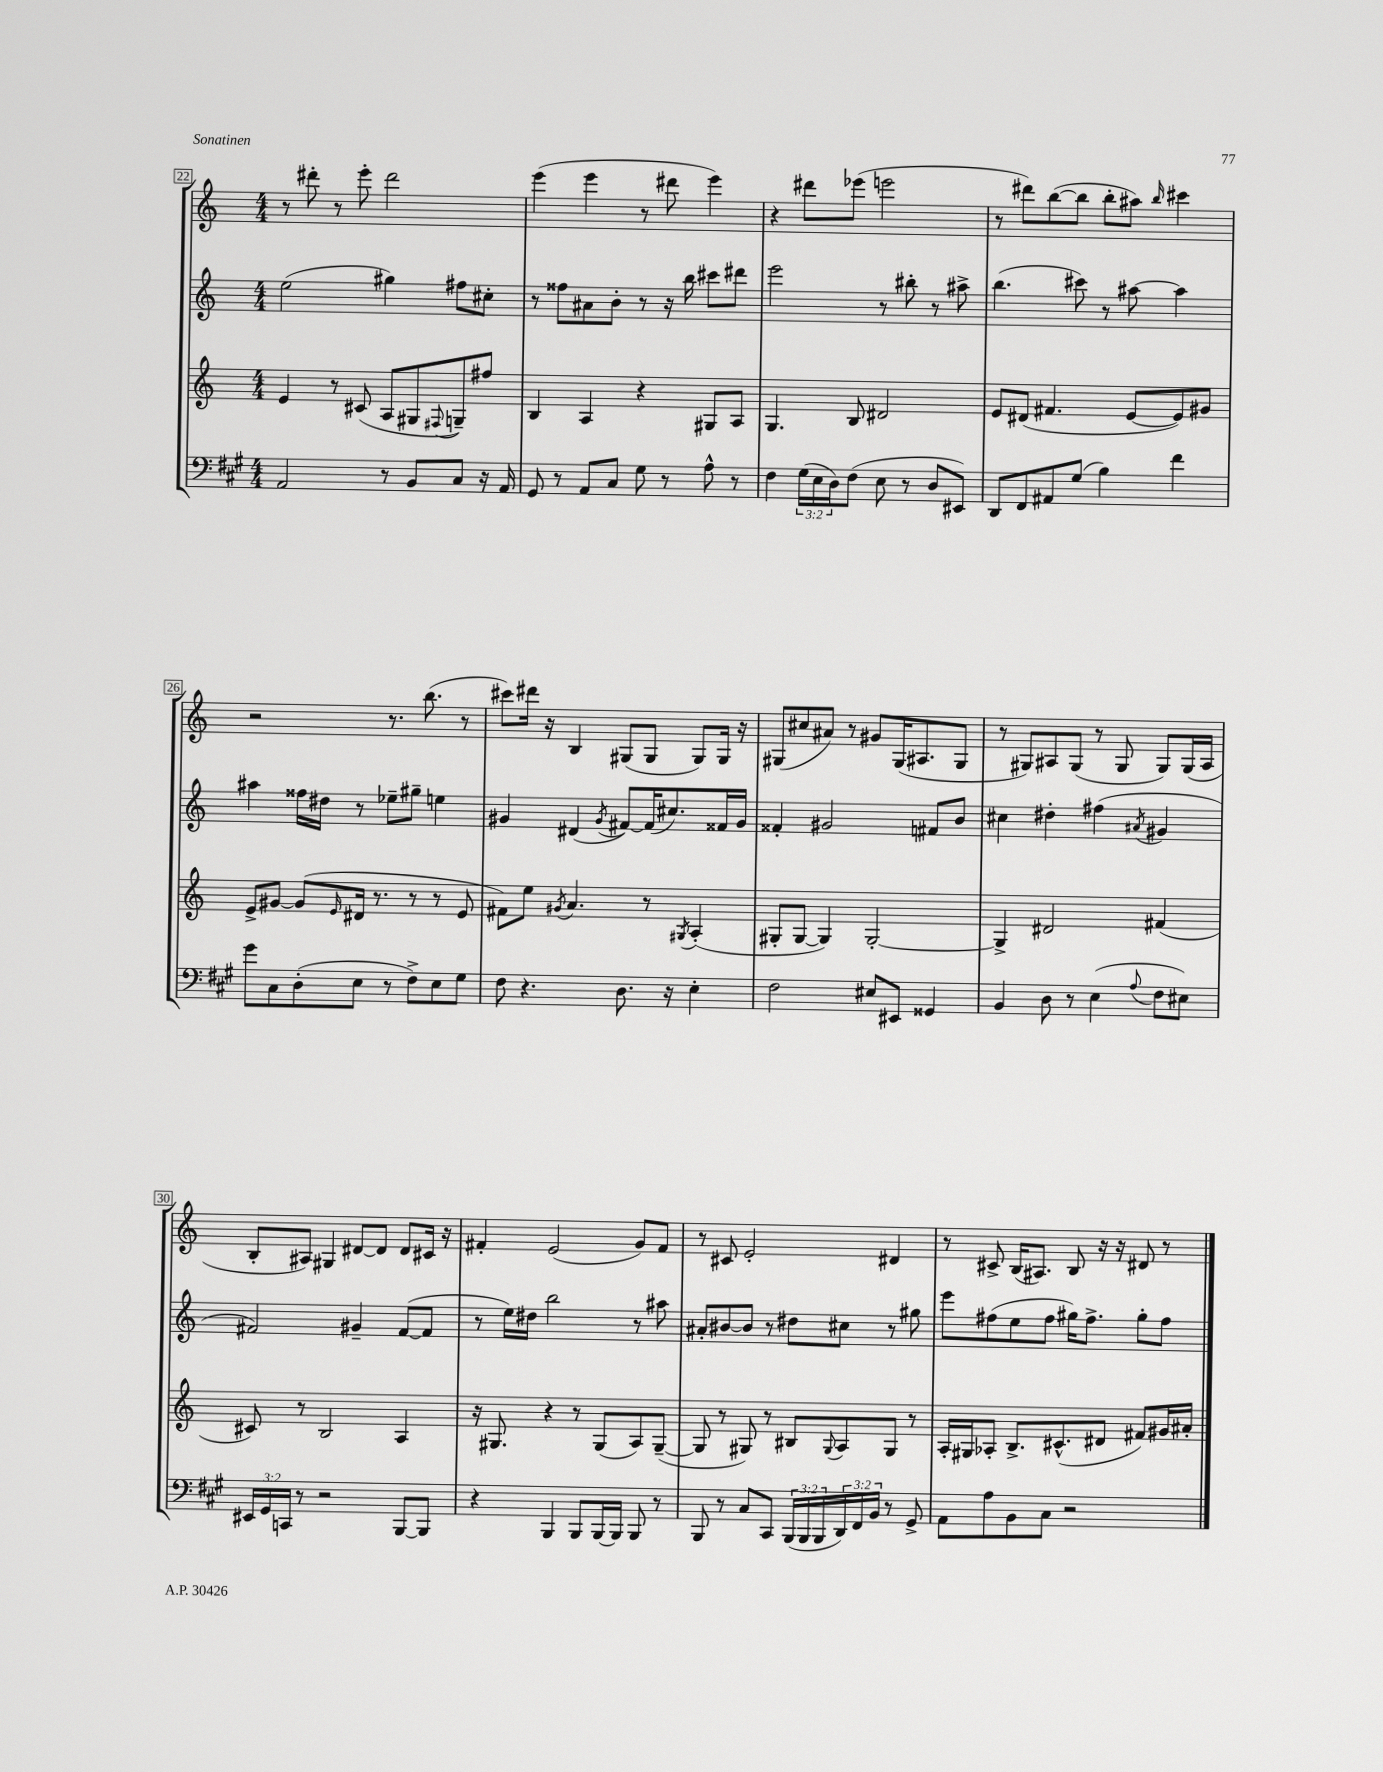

**kern	**kern	**kern	**kern
*part4	*part3	*part2	*part1
*staff4	*staff3	*staff2	*staff1
*clefF4	*clefG2	*clefG2	*clefG2
*k[f#c#g#]	*k[]	*k[]	*k[]
*M4/4	*M4/4	*M4/4	*M4/4
=22	=22	=22	=22
2AA/	4e/	(2ee\	8r
.	.	.	8ddd#X'\
.	8r	.	8r
.	(8c#X/	.	8eee'\
8r	8A/L	4gg#X\)	2ddd#\
8BB/L	8G#X/	.	.
.	8qqF#X/	.	.
8C#/J	8Gn~/)	8ff#X\L	.
16r	8ff#X/J	8cc#X'\J	.
16AA/	.	.	.
=23	=23	=23	=23
8GG#/	4B/	8r	(4eee\
8r	.	8ff##X\L	.
8AA/L	4A/	8a#X\	4eee\
8C#/J	.	8b'\J	.
8G#\	4r	8r	8r
8r	.	16r	8ddd#X\
.	.	16bb\	.
8A^^\	8G#X/L	8ccc#X\L	4eee\)
8r	8A/J	8ddd#X\J	.
=24	=24	=24	=24
4F#\	4.G/	2eee\	4r
(24G#\LL	.	.	8ddd#X\L
24E\	.	.	.
24D\J)	.	.	.
(8F#\J	8B/	.	(8eee-X\J
8E\	2d#X/	8r	2eeen\
8r	.	8bb#X'\	.
8D/L	.	8r	.
8EE#X/J)	.	8aa#X^\	.
=25	=25	=25	=25
8DD/L	8e/L	(4.bb\	8r
8FF#/	(8d#X/J	.	8ddd#X\L)
8AA#X/	4.f#X/	.	([8bb\
(8G#/J	.	8ccc#X\)	8bb\J]
4B\)	.	8r	8bb'\L
.	[8e/L	[8aa#X\	8aa#X\J)
.	.	.	16qqbb/
4f#\	8e/])	4aa#\]	4ccc#X\
.	8g#X/J	.	.
!!LO:LB:g=z
=26	=26	=26	=26
8g#\L	8e^/L	4aa#X\	2r
8C#\	[8g#X/J	.	.
(8D'\	(8g#/L]	16ff##X\LL	.
.	.	16dd#X\JJ	.
.	16qqe/	.	.
8E\J	16d#X/Jk	8r	.
.	8.r	.	.
8r	.	8ee-X~\L	8.r
8F#^\L)	8r	8gg#X~\J	.
.	.	.	(8.bb\
8E\	8r	4een\	.
8G#\J	8e/	.	8r
=27	=27	=27	=27
8F#\	8f#X\L)	4g#X/	8ccc#X\L)
4.r	8ee\J	.	16ddd#X\Jk
.	.	.	16r
.	8qg#X/	.	.
.	4.a/	(4d#X/	4B/
.	.	8qg#/	.
8.D\	.	[8f#X/L)	(8G#X/L
.	8r	(16f#/K]	8G#/J
16r	.	8.cc#X/)	.
.	8qG#X/	.	.
4E'\	(4A'/	.	8G#/L)
.	.	16f##X/L	16G#/Jk
.	.	16g#/JJ	16r
=28	=28	=28	=28
2F#\	8G#X'/L	4f##X'/	(8G#X/L
.	[8G#/J	.	8cc#X/
.	4G#/])	2g#X/	8a#X/J)
.	.	.	8r
8E#X/L	[2G#'/	.	8g#X/L
8EE#X/J	.	.	(16G#/K
.	.	.	8.A#X/
4GG##X/	.	8f#X/L	.
.	.	8b/J	8G#/J
=29	=29	=29	=29
4BB/	4G#^/]	4cc#X\	8r
.	.	.	8G#X/L)
8D\	2d#X/	4dd#X'\	8A#X/
8r	.	.	(8G#/J
(4E\	.	(4ff#X\	8r
.	.	.	8G#/
8qqA/	.	8qa#X/	.
8F#\L	(4f#X/	4g#X/	8G#/L)
8E#X\J)	.	.	(16G#/L
.	.	.	16A#/JJ
!!LO:LB:g=z
=30	=30	=30	=30
24EE#X/LL	8c#X/)	2f#X/)	8B'/L
24GG#/	.	.	.
24CCn/JJ	.	.	.
8r	8r	.	8A#X/J)
2r	2B/	.	4G#X/
.	.	4g#X~/	[8d#X/L
.	.	.	8d#/J]
[8BBB/L	4A/	([8f#/L	8d#/L
8BBB/J]	.	8f#/J]	16c#X/Jk
.	.	.	16r
=31	=31	=31	=31
4r	16r	8r	4f#X'/
.	8.G#X/	.	.
.	.	16ee\LL)	.
.	.	16dd#X\JJ	.
4BBB/	4r	2bb\	(2e/
8BBB/L	8r	.	.
[16BBB/L	(8G#/L	.	.
16BBB/JJ]	.	.	.
8BBB/	8A/)	8r	8g/L)
8r	([8G#~/J	8aa#X\	8f#/J
=32	=32	=32	=32
8BBB/	8G#/]	8a#X'/L	8r
8r	8r	[8b#X/	8c#X/
8C#/L	8G#X/)	8b#/J]	2e'/
8CC#/J	8r	8r	.
(24BBB/LL	8B#X/L	8dd#X\L	.
24BBB/	.	.	.
24BBB/	.	.	.
.	8qqG#/	.	.
24DD/)	8A/	8cc#X\J	.
24FF#/	.	.	.
24BB/JJ	.	.	.
8r	8G#/J	8r	4d#X/
8GG#^/	8r	8gg#X\	.
=33	=33	=33	=33
8AA\L	16A'/LL	8eee\L	8r
.	16G#X/J	.	.
8A\	8A-X'/J	(8ff#X\	8c#X^/
8BB\	8.B^/L	8ee\	(16B/KL
.	.	.	8.A#X/J)
8C#\J	.	8ff#\J	.
.	(8.c#X^^/	.	.
2r	.	16gg#X\KL)	8B/
.	.	8.ff#^\J	.
.	8d#X/J	.	16r
.	.	.	16r
.	8f#X/L)	8gg#'\L	8d#X/
.	16g#X/L	8ff#\J	8r
.	16a#X'/JJ	.	.
==	==	==	==
*-	*-	*-	*-
